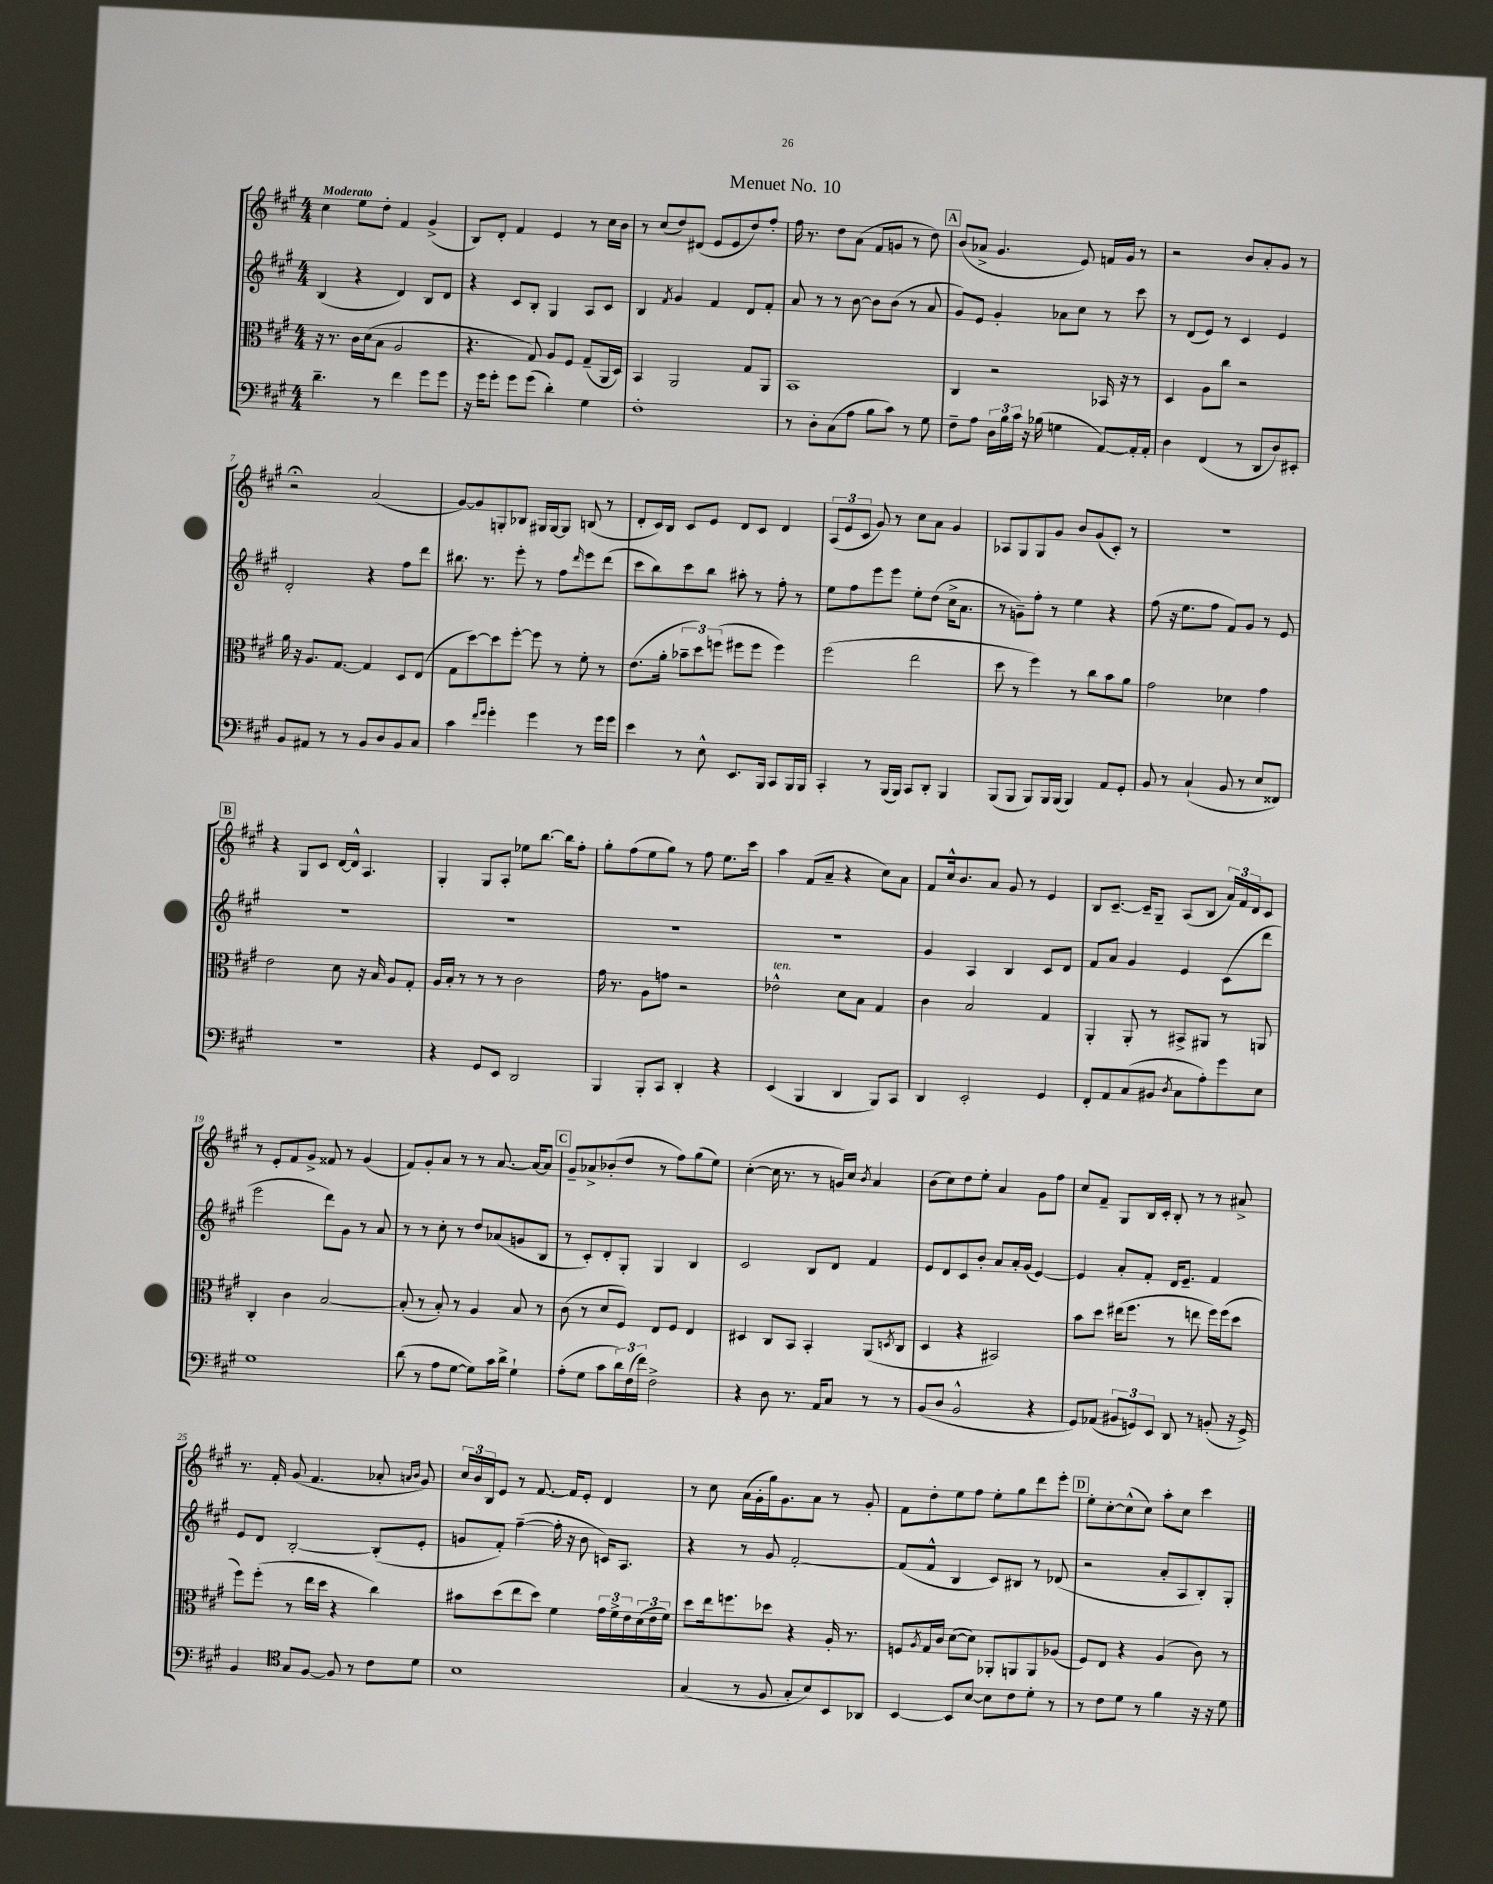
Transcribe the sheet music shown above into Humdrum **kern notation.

**kern	**kern	**kern	**kern
*part4	*part3	*part2	*part1
*staff4	*staff3	*staff2	*staff1
*clefF4	*clefC3	*clefG2	*clefG2
*k[f#c#g#]	*k[f#c#g#]	*k[f#c#g#]	*k[f#c#g#]
*M4/4	*M4/4	*M4/4	*M4/4
=1	=1	=1	=1
!	!	!	!LO:TX:a:B:t=Moderato
4.d~\	16r	(4B/	4cc#\
.	8.r	.	.
.	16c#\LL	4r	8ee\L
.	(16d\J	.	.
8r	8B\J	.	8dd'\J
4f#\	2A/	4d/)	4f#/
8g#\L	.	8B/L	(4g#^/
8g#\J	.	8d/J	.
=2	=2	=2	=2
16r	4.r	4r	8B/L)
16g#\KL	.	.	.
8g#'\J	.	.	8d'/J
8g#\L	.	8c#/L	4f#/
(8g#\J	8G#/)	8B'/J	.
4d'\)	8A/L	4G#/	4e/
.	8F#/J	.	.
4G#\	(8G#~/L	8A/L	8r
.	16AA/L	8c#/J	16cc#\LL
.	16D/JJ)	.	16b\JJ
=3	=3	=3	=3
1F#'	4BB/	4B/	8r
.	.	.	(8cc#/L
.	.	8qf#/	.
.	2AA/	4g#/	8dd/)
.	.	.	(8d#X/J
.	.	4f#/	8e/L
.	.	.	8e/
.	8G#/L	8d/L	8dd/)
.	8AA/J	8f#'/J	8ff#'/J
=4	=4	=4	=4
8r	1BB	8a/	16ff#\
.	.	.	8.r
8D'\L	.	8r	.
(8C#\	.	8r	8dd\L
8A\J	.	[8b\	(8a\J
8B\L	.	8b\L]	8f#/L
8c#\J)	.	(8b\J	8gn/J
8r	.	8r	8r
8G#\	.	8a/	8dd\)
!!LO:REH:place=s1:t=A
=5	=5	=5	=5
8F#~\L	4C#/	8g#/L)	(8b/L
8A\J	.	8e/J	8a-X^/J
24D\LL	2r	4g#'/	4.g#/
24B\	.	.	.
24c#\JJ	.	.	.
16r	.	.	.
(16B-X\	.	.	.
4Gn\	.	8a-X\L	.
.	.	8cc#\J	8e/)
[8AA/L)	16BB-X/	8r	16fn/LL
.	16r	.	16g#/JJ
16AA'/L]	8r	8ccc#\	8r
16AA'/JJ	.	.	.
=6	=6	=6	=6
4D\	4D/	8r	2r
.	.	(8d/L	.
(4FF#/	8A\L	8e/J)	.
.	8cc#\J	8r	.
8r	2r	4c#/	8b/L
8DD/L	.	.	8a'/
8D/)	.	4e/	8g#/J
8EE#X'/J	.	.	8r
!!LO:LB:g=z
=7	=7	=7	=7
8BB/L	16a\	2d'/	2r;<
.	16r	.	.
8AA#X/J	8.A/L	.	.
8r	.	.	.
.	[8.G#/J	.	.
8r	.	.	.
8BB/L	4G#/]	4r	(2a/
8D/	.	.	.
8BB/	8D/L	8ff#\L	.
8C#/J	(8E/J	8ddd\J	.
=8	=8	=8	=8
4c#\	8G#\L	8.bb#X\	[8g#/L)
.	[8dd\)	.	8g#/]
.	.	8.r	.
16qqf#/LL	.	.	.
16qqg#/JJ	.	.	.
4g#'\	8dd\]	.	8Gn'/
.	[8ff#'\J	8eee'\	8B-X/J
4g#\	8ff#\]	8r	16G#X/LL
.	.	.	[16G#/J
.	8r	8ff#\L	8G#/J]
.	.	16qqddd/	.
8r	8f#'\	8eee\	(8Bn/
16g#\LL	8r	(8ddd\J	8r
16g#\JJ	.	.	.
=9	=9	=9	=9
4e\	(8.e\L	8ccc#\L	8d'/L
.	.	8bb\)	16c#/L)
.	16a'\Jk	.	16B/JJ
8r	12b-X~\L	8ccc#\	8c#/L
.	12dd\)	.	.
8E^^\	.	8bb\J	8e/J
.	(12ffn\J	.	.
8.EE/L	8ff#X\L	8aa#X'\	8d/L
.	8ff#\J	8r	8c#/J
16BBB/Jk	.	.	.
8CC#/L	4ff#\)	8ff#'\	4d/
16BBB/L	.	8r	.
16BBB/JJ	.	.	.
=10	=10	=10	=10
4CC#'/	(2ff#\	8ee\L	(12A/L
.	.	.	12e/
.	.	8ff#\	.
.	.	.	12c#/J
8r	.	8eee\	8g#/)
(16BBB/LL	.	8eee\J	8r
16BBB/JJ)	.	.	.
8CC#/L	2ee\	8ee'\L	8cc#\L
8DD'/J	.	(8dd\J	8a\J
4BBB/	.	16cc#^\KL	4g#/
.	.	8.a\J	.
=11	=11	=11	=11
(8BBB/L	8dd\	8r	8A-X/L
8BBB/J	8r	8gn~\L)	8G#/
8BBB/L)	4ff#\)	8ff#'\J	8G#/
16BBB/L	.	8r	8g#/J
(16BBB/JJ	.	.	.
4BBB/)	8r	4ee\	8b/L
.	8cc#\L	.	(8g#/
8AA/L	8b\	4r	8c#'/J)
8GG#'/J	8a\J	.	8r
=12	=12	=12	=12
8BB/	2g#\	(8ff#\	1r
8r	.	16r	.
.	.	8.ee\L	.
(4C#`/	.	.	.
.	.	8ff#\J	.
8BB/	4d-X\	8f#/L)	.
8r	.	8g#/J	.
8E/L	4g#\	8r	.
8FF##X/J)	.	8e/	.
!!LO:LB:g=z
!!LO:REH:place=s1:t=B
=13	=13	=13	=13
1r	2e\	1r	4r
.	.	.	8G#/L
.	.	.	8c#/J
.	8d\	.	[16d/LL
.	.	.	16d^^/JJ]
.	16r	.	4.A/
.	16B/	.	.
.	8A/L	.	.
.	8G#'/J	.	.
=14	=14	=14	=14
4r	16A/LL	1r	4G#'/
.	16B'/JJ	.	.
.	8r	.	.
8GG#/L	8r	.	8G#/L
8EE/J	8r	.	8A'/J
2DD/	2c#\	.	8ee-X\L
.	.	.	[8.bb\J
.	.	.	16bb\KL]
.	.	.	8ff#'\J
=15	=15	=15	=15
4BBB/	16g#\	1r	8gg#'\L
.	8.r	.	.
.	.	.	(8ff#\
8BBB'/L	8A\L	.	8ee\
8CC#/J	8gn\J	.	8gg#\J)
4DD'/	2r	.	8r
.	.	.	8ff#\
4r	.	.	8.ee\L
.	.	.	16ccc#\Jk
=16	=16	=16	=16
!	!LO:TX:a:i:t=ten.	!	!
(4EE/	2e-X^^\	1r	4aa\
4BBB/	.	.	(8f#/L
.	.	.	8a~/J
4DD/	8d\L	.	4r
.	8B\J	.	.
8BBB/L)	4G#/	.	8cc#\L)
8CC#/J	.	.	8a\J
=17	=17	=17	=17
4DD/	4c#\	4g#/	8f#/L
.	.	.	16cc#^^/k
.	.	.	8.b/
2EE'/	2B/	4A/	.
.	.	.	8a/J
.	.	4B/	8g#/
.	.	.	8r
4GG#/	4G#/	8c#/L	4e/
.	.	8d/J	.
=18	=18	=18	=18
8FF#'/L	4AA'/	8f#/L	8B/L
8AA/	.	8a/J	[8.c#~/J
(8C#/	8AA'/	4g#/	.
.	.	.	16c#~/KL]
8BB#X/J	8r	.	8G#~/J
8qD/	.	.	.
8C#\L	8BB#X^/L	4e/	(8A/L
8A'\)	8AA#X/J	.	8B/J
8g#\	8r	(8c#\L	24a/LL)
.	.	.	24f#/
.	.	.	24d/J
8E\J	8AAn/	8ddd\J	8c#/J
!!LO:LB:g=z
=19	=19	=19	=19
1G#	4C#'/	2eee\	8r
.	.	.	8e'/L
.	4c#\	.	8f#/
.	.	.	8g#^/J
.	[2B/	8ddd\L)	8f##X/
.	.	8g#\J	8r
.	.	8r	(4g#/
.	.	8a/	.
=20	=20	=20	=20
(8d\	(8B'/]	8r	8f#/L)
8r	8r	8r	8g#'/
8A\L	8B'/)	8cc#'\	8a/J
[8G#\J	8r	8r	8r
8G#\L])	4A/	8dd/L	8r
16c#\L	.	(8a-X/	[8.a/
16d^\JJ	.	.	.
4G#`\	8B/	8gn/	.
.	.	.	16a/KL_
.	8r	8B/J	8a/J]
!!LO:REH:place=s1:t=C
=21	=21	=21	=21
(8A'\L	(8c#\	8r	8g#~/L
8G#\J	8r	8c#'/L)	8a-X^/
8c#\L	8d/L	8d'/	(8b-X'/
24d\L)	8F#/J)	8G#'/J	8dd/J
(24F#\	.	.	.
24f#\JJ)	.	.	.
2F#^\	8E/L	4G#/	8r
.	8F#/J	.	8ff#\L)
.	4E/	4B/	(8gg#\
.	.	.	8ee\J)
=22	=22	=22	=22
4r	4D#X/	2c#/	([4cc#'\
8D\	8C#/L	.	16cc#\]
.	.	.	8.r
8.r	8BB/J	.	.
.	4BB'/	8B/L	8r
16AA/KL	.	.	.
8C#/J	.	8d/J	16gn/LL)
.	.	.	16cc#/JJ
.	.	.	8qb/
8r	(8AA/L	4f#/	4a/
.	8qDn/	.	.
8r	8C#/J	.	.
=23	=23	=23	=23
(8BB/L	4D/	8e/L	(8b\L
8D/J	.	8d/	8cc#\)
2BB^^/	4r	8c#/	8dd\
.	.	8b'/J	8ee'\J
.	2BB#X/)	8a/L	4a/
.	.	16a'/L	.
.	.	(16g#/JJ	.
4r	.	[4e/)	8g#\L
.	.	.	8ff#\J
=24	=24	=24	=24
8GG#/L)	8b\L	4e/]	8cc#/L
(8AA-X/J	8dd\J	.	8f#~/J
12BB#X/L	(16ee#X\KL	8a'/L	8G#/L
.	8.ff#\J	.	.
12GGn/)	.	.	.
.	.	8f#'/J	16B/L
12EE/J	.	.	.
.	.	.	16c#'/JJ
8DD/	8r	16d/KL	8B'/
.	.	8.e~/J	.
8r	8een\	.	8r
(8BBn'/	16ff#\LL)	4f#/	8r
.	(16ff#\J	.	.
16r	8dd\J	.	8a#X^/
16GG^/)	.	.	.
!!LO:LB:g=z
=25	=25	=25	=25
4BB/	8ff#\L)	8e/L	8.r
.	(8ff#'\J	8d/J	.
.	.	.	16f#'/
*clefC4	*	*	*
8G#/L	8r	[2B'/	(8g#/
[8F#/J	16ee\LL	.	4.f#/
.	16dd\JJ	.	.
8F#/]	4r	.	.
8r	.	.	.
8c#\L	4cc#\)	(8B'/L]	8a-X'/
.	.	.	16qqan/LL
.	.	.	16qqb/JJ
8d\J	.	8e'/J	8g#/)
=26	=26	=26	=26
1B	8b#X\L	8gn/L	24cc#/LL
.	.	.	24b/
.	.	.	24B/J
.	(8dd\	8f#'/J)	8e/J
.	8ee\	([4ff#~\	8r
.	8dd\J)	.	[8.f#/
.	4f#\	16ff#'\]	.
.	.	16r	16f#/KL]
.	.	8b\	8e'/J
.	24g#\LL	16cn/KL)	4d/
.	24f#^\	.	.
.	.	8.A/J	.
.	24e\	.	.
.	(24d\	.	.
.	24e\	.	.
.	24f#\JJ)	.	.
=27	=27	=27	=27
(4G#/	8dd\L	4r	8r
.	16ee\k	.	8cc#\
.	8.ffn\	.	.
8r	.	8r	(16a\LL
.	.	.	16g#'\
8F#/	8dd-X\J	8g#/	16gg#\J)
.	.	.	8.g#\
8G#'/L	4r	[2f#'/	.
8B/)	.	.	8a\J
8BB/	16A'/	.	8r
.	8.r	.	.
8AA-X/J	.	.	8g#'/
=28	=28	=28	=28
[4BB/	8Fn/L	(8f#/L]	8f#\L
.	8qA/	.	.
.	16G#/L	8f#^^/J	8dd'\
.	16c#/JJ	.	.
8BB/L]	([8d\L	4B/	8ee\
[8B/J	8d\J])	.	8ff#\J
8B\L]	8AA-X'/L	8c#/L)	8ee'\L
8c#\	8AAn/	8B#X/J	8gg#\
8d'\J	8AA/	8r	8ddd\
8r	(8A-X/J	(8d-X/	8eee'\J
!!LO:REH:place=s1:t=D
=29	=29	=29	=29
8r	8F#/L)	2r	8ee'\L
8c#\L	8E/J	.	[8cc#'\
8d\J	4r	.	(8cc#^^\]
8r	.	.	8cc#\J)
4f#\	(4A/	8a'/L	8aa'\L
.	.	8A/	8cc#\J
16r	8c#\)	8B'/)	4ccc#\
16r	.	.	.
8d\	8r	8G#'/J	.
==	==	==	==
*-	*-	*-	*-
